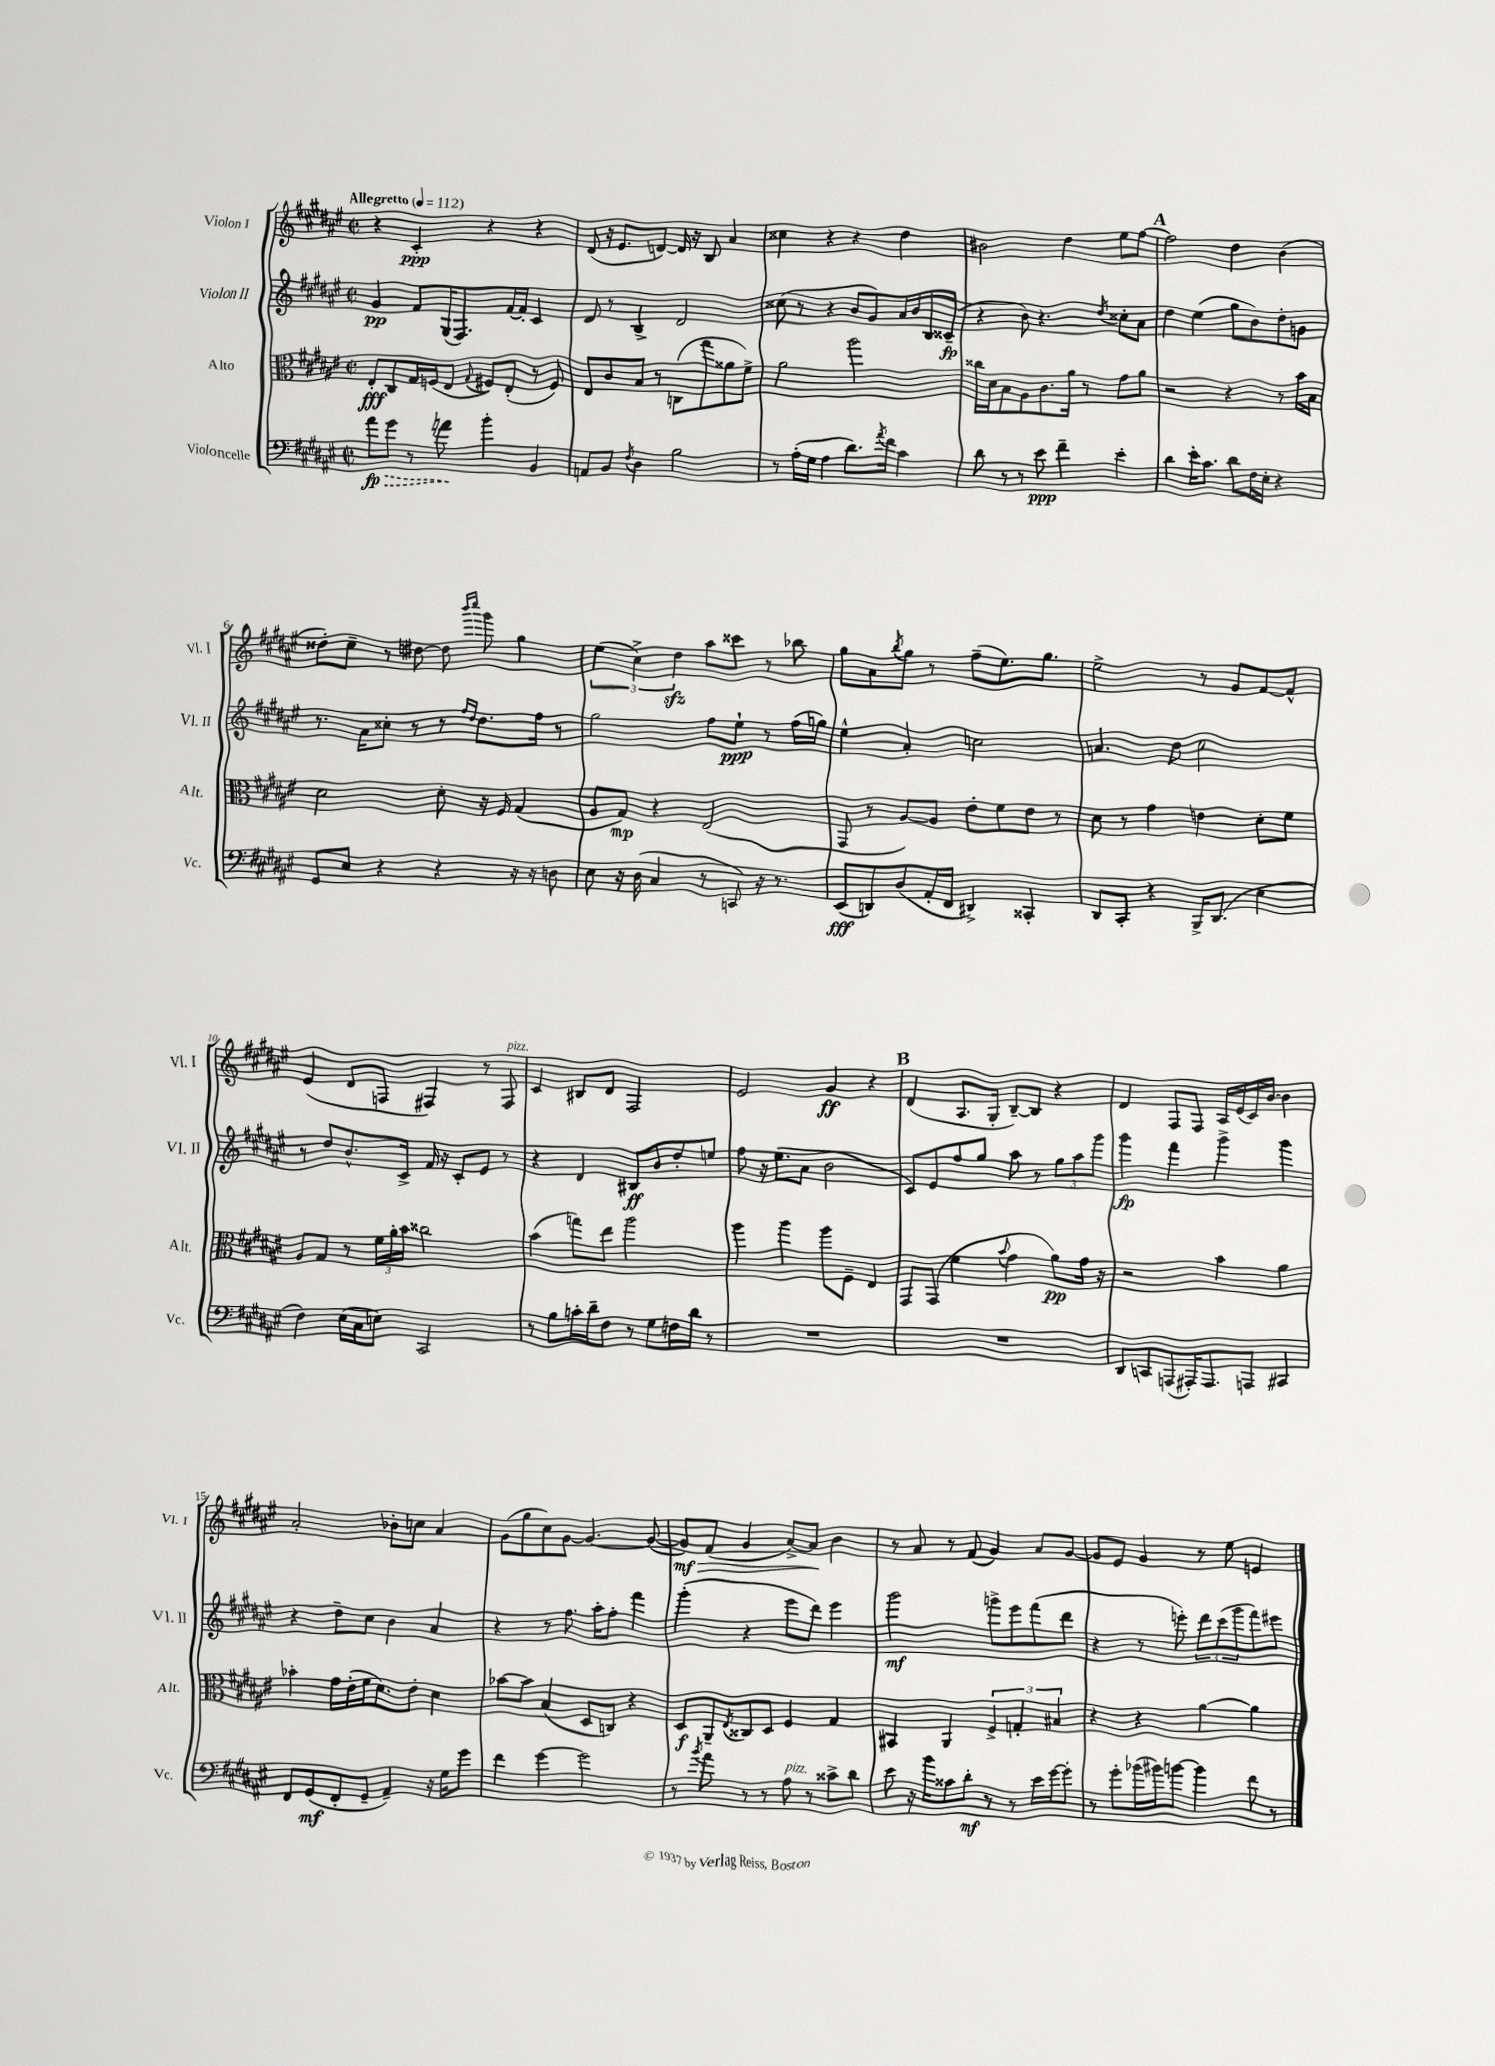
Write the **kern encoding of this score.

**kern	**kern	**kern	**kern
*staff4	*staff3	*staff2	*staff1
*clefF4	*clefC3	*clefG2	*clefG2
*k[f#c#g#d#a#e#]	*k[f#c#g#d#a#e#]	*k[f#c#g#d#a#e#]	*k[f#c#g#d#a#e#]
*M2/2	*M2/2	*M2/2	*M2/2
*met(c|)	*met(c|)	*met(c|)	*met(c|)
*MM112	*MM112	*MM112	*MM112
8a#	8E#'	4g#	4r
8g#	8C#	.	.
8r	16G#	8f#	4c#'
.	(16F	.	.
8a	8E#	(16G#	.
.	.	8.F#)	.
.	8qqG#	.	.
4b'	8F#)	.	4r
.	(8E#'	[16f#	.
.	.	16f#']	.
4BB	8r	4c#	4r
.	8F#)	.	.
=	=	=	=
8AA	8E#	8d#	(8d#
8BB	8c#	8r	16r
.	.	.	8.e#
8qF#	.	.	.
4D#	8B	4B^	.
.	8r	.	[8d)
2B	(8C	2d#	16d]
.	.	.	16r
.	8gg#	.	8B
.	8a##	.	4a#
.	8f#^)	.	.
=	=	=	=
8r	2a#	(8cc##	4cc##
(16A#'	.	8r	.
16G#	.	.	.
4A#	.	4r	4r
8.d#)	2aa#	8b	4r
.	.	8g#)	.
8qa#	.	.	.
16f#	.	.	.
4c#	.	16a#	4dd#
.	.	16b	.
.	.	16B	.
.	.	(16c##~	.
=	=	=	=
8d#	16cc##	4r	2b#
.	16d#	.	.
8r	8B	.	.
8r	8A#	8b)	.
8e#	8.c#	4.r	.
4f#~	.	.	4dd#
.	16a#	.	.
.	8r	.	.
.	.	8qdd#	.
4e#'	8g#	8cc##'	8ee#
.	8a#	8a#	[8ff#
=	=	=	=
4d#	2r	4dd#	2ff#]
16e#'	.	(4ee#	.
8.c#	.	.	.
8d#	4r	8gg#	4dd#
16F#	.	8b)	.
16E#'	.	.	.
4r	8r	8dd#'	(4b
.	16b	8g	.
.	16B	.	.
=	=	=	=
8GG#	2d#	8.r	8dd##')
8E#	.	.	8cc#~
.	.	16a#	.
4r	.	8cc##'	8r
.	.	8r	[8dd#
4r	8d#'	8r	8dd#]
.	.	16qqff#	16qqbbb
.	.	16qqdd#	16qqcccc#
.	16r	8.dd#	8ggg#
.	16F#	.	.
16r	(4G#	.	4gg#
16r	.	16ff#	.
8D	.	8r	.
=	=	=	=
8E#	8A#	2gg#	(6ee#
16r	8G#)	.	.
.	.	.	6cc#^)
(16D#	.	.	.
4C#	4r	.	.
.	.	.	6dd#
8r	(2E#	8ff#	8aa#
8CC)	.	8ee#`	8ccc##
16r	.	8r	8r
8.r	.	.	.
.	.	(16ff#	8bb-
.	.	16gg)	.
=	=	=	=
(8EE#	8GG#	4ee#^^	8gg#
8DD)	8r	.	8a#
.	.	.	8qbb
(8D#	[8A#)	4a#'	8gg#
16AA#'	8A#]	.	8r
16FF#	.	.	.
4DD#^)	8e#'	2cc	(8ff#~
.	8f#	.	8.ee#)
4CC##'	8e#	.	.
.	.	.	8.gg#
.	8r	.	.
=	=	=	=
8DD#	8d#	4.a	2ee#^
8CC#'	8r	.	.
4r	4g#	.	.
.	.	8dd#	.
16BBB^	4e	2cc#	8r
(8.DD#	.	.	.
.	.	.	8g#
4E#	8d#'	.	[8f#
.	8f#	.	8f#^^]
=	=	=	=
4F#)	8A#	8r	(4e#
.	8G#	8dd#	.
(16E#	8r	8.b^^	8d#
16C#	.	.	.
8E)	24f#	.	8F
.	24a#'	.	.
.	.	16c#^	.
.	24b	.	.
2CC#	2cc##	16f#	4F#)
.	.	16r	.
.	.	8c#'	.
.	.	8e#	8r
.	.	8r	8F#
=	=	=	=
8r	(4b	4r	4c#
8B	.	.	.
16c'	8gg)	4d#	8B#
16d#~	.	.	.
8F#	8ee#	.	8d#
8r	2aa#	8B#	2F#
8G#	.	8b	.
16F	.	8dd#'	.
16d#	.	.	.
8r	.	8ee	.
=	=	=	=
1r	4aa#	8ff#	2e#
.	.	16r	.
.	.	(8.ee#	.
.	4aa#	.	.
.	.	8a#	.
.	8aa#	2b	4g#
.	8F#~	.	.
.	4E#	.	4r
=	=	=	=
1r	8GG#	8c#)	(4d#
.	(8GG#	8e#	.
.	4f#	8ff#	8.A#
.	.	8gg#	.
.	.	.	16G#'
.	8qqb	.	.
.	4g#	8aa#	[8B~)
.	.	8r	8B]
.	8a#)	12gg#	4r
.	.	12aa#	.
.	16g#	.	.
.	.	12ggg#	.
.	16r	.	.
=	=	=	=
8DD#	2r	4ggg#	4d#
8CC	.	.	.
(8AAA	.	4fff#	8F#
16AAA#')	.	.	8F#
8.AAA#	.	.	.
.	4b	4ggg#^	16A#
.	.	.	(16e#
8AAA	.	.	16c#)
.	.	.	[16b
4CC#	4a#	4ggg#	4b]
=	=	=	=
8FF#	4b-'	4r	2a#'
(8GG#	.	.	.
8FF#'	16g#	8dd#~	.
.	(16e#'	.	.
8GG#~	16f#	8cc#	.
.	8.d#)	.	.
4AA#~)	.	4b	8b-'
.	8e#'	.	8cc
16r	4d#	4a#	4a#
16G#	.	.	.
8g#	.	.	.
=	=	=	=
4f#	[8b-	4r	(8g#
.	8b-]	.	8gg#
[4g#	(4B	8r	8cc#)
.	.	8.ff#	[8g#
2g#]	8D#	.	4.g#_
.	.	16aa#'	.
.	8C)	8ff#'	.
.	4r	4fff#	.
.	.	.	(8g#_
=	=	=	=
8r	8D#	(4ggg#'	8g#])
8qb	.	.	.
8a#	8AA#~	.	(8f#
.	8qE#	.	.
8r	8C##	4r	4g#
8r	8D#	.	.
8A#	4F#	8eee#	[8a#^)
8r	.	8ddd#)	8a#]
8c##^	4G#	4eee#	4b
8d#	.	.	.
=	=	=	=
8e#	4BB#	2ggg#	8r
16r	.	.	8a#
16b	.	.	.
8c##	4AA#	.	8r
8d#'	.	.	(8f#
8r	6F#^	8ggg^	4g#)
8r	.	8eee#	.
.	6G'	.	.
16e#	.	(8fff#	8a#
[16g#	.	.	.
.	6B#	.	.
8g#']	.	8ddd#	[8g#
=	=	=	=
8r	4r	4r	8g#]
8g#'	.	.	8e#
(16b-	4r	8r	4g#
16b#)	.	.	.
[8b	.	8eee')	.
4b]	[4a#	12ddd#	8r
.	.	(12ccc#	.
.	.	.	8ee#
.	.	12ggg#	.
8f#	4a#]	8fff#)	4e
8r	.	8eee#	.
==	==	==	==
*-	*-	*-	*-
